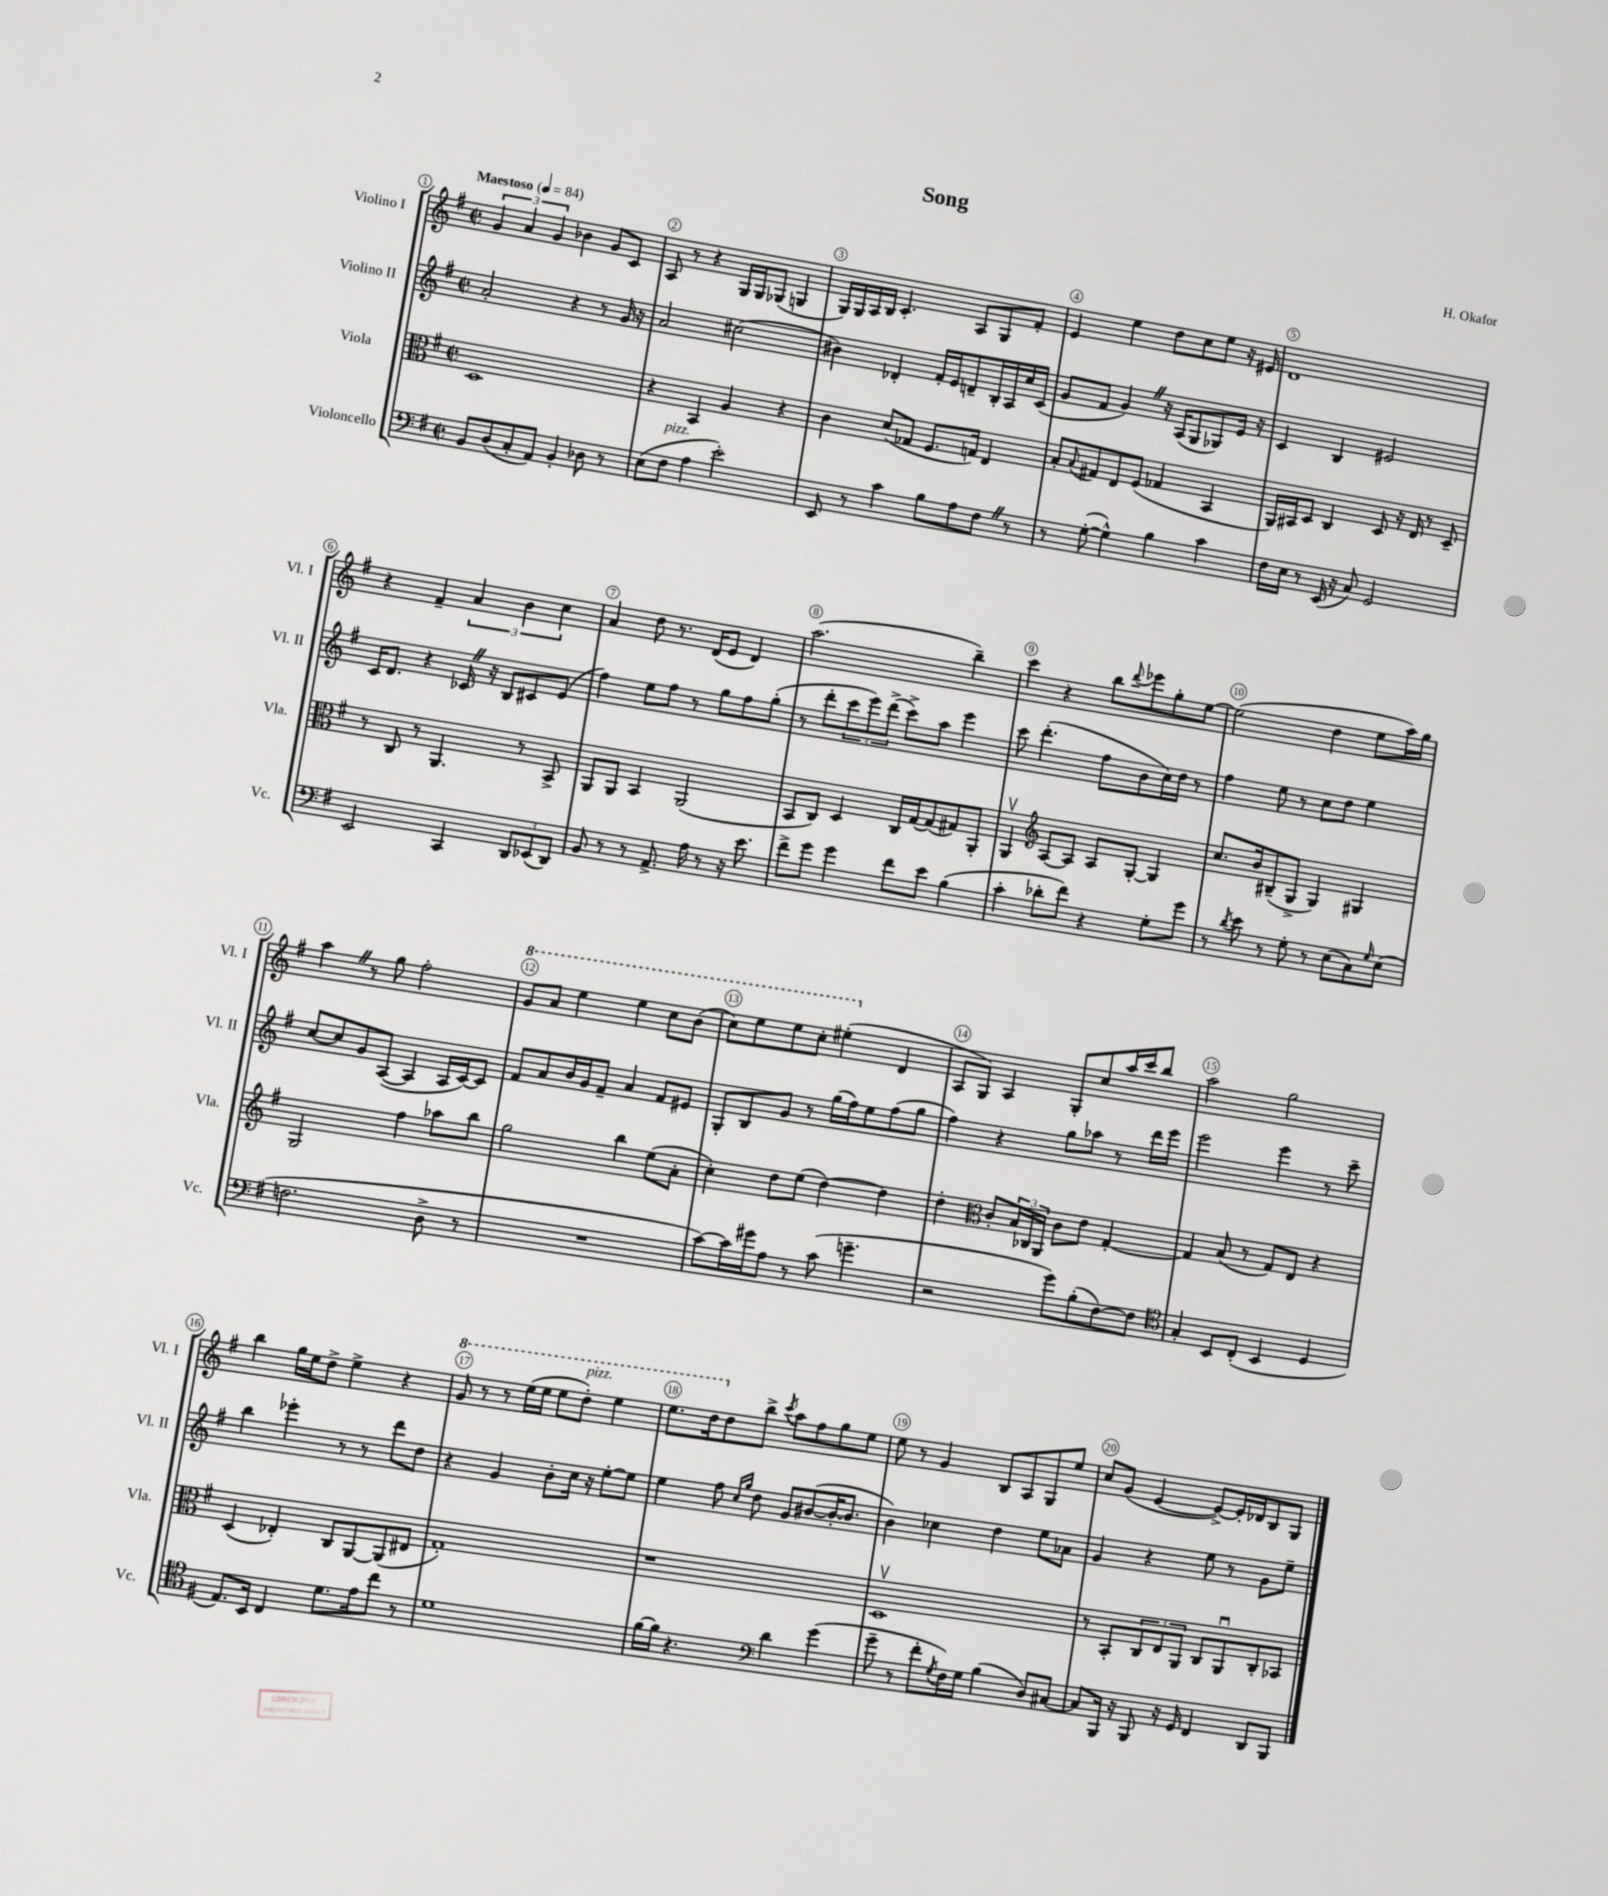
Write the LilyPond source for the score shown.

\header { title = "Song" composer = "H. Okafor" }
<<
\new StaffGroup <<
\new Staff = "s0" \with { instrumentName = "Violino I" shortInstrumentName = "Vl. I" } {
    \clef treble \key g \major \defaultTimeSignature \time 2/2 \tempo "Maestoso" 4 = 84
    \tuplet 3/2 { g'4 a'4 g'4 } bes'4 g'8 c'8 |
    a8 r8 r4 g16 g16 ges8( g4 |
    g16) g16 a16 b16 c'4.-. a8 g8 fis'8-. |
    e'4 e''4 d''8 c''8 e''8 r16 eis'16 |
    d'1 |
    r4 fis'4-- \tuplet 3/2 { a'4 b'4 c''4 } |
    a'4 d''8 r8. d'16( e'8 d'4) |
    a''2.( b''4--) |
    c'''4 r4 b''8 \appoggiatura { d'''8 } ees'''8 g''8-. e''8~ |
    e''2( d''4 e''8 a''16) g''16 |
    a''4 \once \override BreathingSign.text = \markup { \musicglyph "scripts.caesura.straight" } \breathe r8 g''8 fis''2-. |
    \ottava #1 g''8 a''8 e'''4 e'''4 c'''8 b''8( |
    c'''8) e'''8 e'''8 c'''8-. eis'''4-.( \ottava #0 d'4 |
    a8 g8) a4 g8-. c''8 a''16 c'''16 b''8 |
    a''2 g''2 |
    b''4 g''16 e''16 d''8-> e''4-> r4 |
    \ottava #1 g''8 r8 r8 e'''16( e'''16 e'''8 d'''8-.^\markup { \italic "pizz." }) e'''4 |
    e'''8. d'''16 \ottava #0 d''8 b''8-> \acciaccatura { c'''8 } a''8 fis''8 g''8 e''8 |
    e''8 r8 g'4 b8 a8 g8 e''8 |
    c''8 g'8( e'4~ e'8~->) e'16-. des'16 b8 g8 \bar "|." |
}
\new Staff = "s1" \with { instrumentName = "Violino II" shortInstrumentName = "Vl. II" } {
    \clef treble \key g \major \defaultTimeSignature \time 2/2
    a'2-. r4 r8 g'16 r16 |
    a'2 cis''2( |
    bis'4) des'4-. fis'16-. e'16 d'8-- b16-. a16 c''16 c'16( |
    g'8 fis'8 g'4) \once \override BreathingSign.text = \markup { \musicglyph "scripts.caesura.straight" } \breathe r16 a16( g8 ges8) e'16 r16 |
    c'4 b4 eis'2 |
    c'16 d'8. r4 ces'16 \once \override BreathingSign.text = \markup { \musicglyph "scripts.caesura.straight" } \breathe r16 b8 cis'8 e'8( |
    fis''4) e''8 fis''8 r8 g''8 fis''8 g''8-.( |
    r8 d'''8-. \tuplet 3/2 { c'''8 e'''8) d'''8->( } c'''8->) a''8 e'''4 |
    c'''8 d'''4.-.( fis''8 b'8 c''16) d''16 r8 |
    fis''4 e''8 r8 c''8 d''8 e''4 |
    c''8~ c''8 g'8 a8~( a4 a16 c'16~) c'8 |
    fis'8 a'8 b'16 g'16 fis'8-- a'4 fis'8 eis'8 |
    g8-. b8 g'8 r8 g''16( fis''16) e''8 fis''8( g''8 |
    fis''4) r4 g''8 aes''8 r8 d'''16 e'''16 |
    e'''2 e'''4 r8 c'''8-- |
    b''4 ees'''4-. r8 r8 d'''8 d''8 |
    r4 g'4 b'8-. c''16 r16 e''8~-. e''8 |
    e''4 fis''8 \grace { c''16 g''16 } d''8 g'8 bis'8~( bis'16~-. bis'8. |
    b'4) ces''4 d''4 e''8 aes'8 |
    g'4 r4 e''8 r8 g'8 e''8-- \bar "|." |
}
\new Staff = "s2" \with { instrumentName = "Viola" shortInstrumentName = "Vla." } {
    \clef alto \key g \major \defaultTimeSignature \time 2/2
    d1 |
    r4 b,4 a4 r4 |
    c'4 d'8( ges8 fis8. g16) e4 |
    b8-. \appoggiatura { b8 } gis8 e8 fis8( ges4 b,4 |
    a,16) bis,16 d8 c4 d8 r16 e16 r8 d8-- |
    r8 c8 r8 a,4. r8 b,8-> |
    a,8 a,8 b,4 a,2( |
    b,8 c8) d4 c16 g16~ g8( gis8) a,8-. |
    a,4\upbow \clef treble a8~ a8 a8 g8~-. g4 |
    c''8. b'16 bis8--( g8-> g4) gis4 |
    g2 fis''4 aes''8 b''8 |
    g''2 b''4 e''8( a'8-. |
    c''4-.) d''8 e''8( d''4~) d''4 |
    d''4-. \clef alto c'8-. \tuplet 3/2 { b16 ces16 a,16 } c'8 e'8 g4~-. |
    g4 b8( r8 g8) e8 r4 |
    d4( ees4-.) c8 a,8~ a,8( eis8 |
    g1-.) |
    r1 |
    d1\upbow |
    r8 b,8-. \tuplet 3/2 { c8 e8 a,8 } c8 a,8\downbow c8-. bes,8 \bar "|." |
}
\new Staff = "s3" \with { instrumentName = "Violoncello" shortInstrumentName = "Vc." } {
    \clef bass \key g \major \defaultTimeSignature \time 2/2
    b,8 d8( c8-. a,8) b,4-. des8 r8 |
    e8( fis8^\markup { \italic "pizz." } a4 e'2-.) |
    e,8 r8 c'4 b8 a8 fis8 \once \override BreathingSign.text = \markup { \musicglyph "scripts.caesura.straight" } \breathe r8 |
    r8 g8~-.( g4-^) b4 c'4 |
    fis16 e16 r8 e,16( r16 c8) g,2 |
    e,2 c,4 \tuplet 3/2 { d,8 ees,8( d,8) } |
    b,8 r8 r8 a,8.-> a16 r8 r16 e'8. |
    fis'8-> g'8 g'4 fis'8 e'8 b4( |
    c'4-. des'8-. fis'8) r4 g8-. g'8 |
    r8 \acciaccatura { d'8 } e'8 r8 g8-. r8 e8( c8) \grace { g16 } e8( |
    f2. d8-> r8 |
    R1 |
    c'8~) c'16 gis'16 a8 r8 c'8( g'4.-- |
    r2 g'8) b8-.( fis8~) fis8 |
    \clef tenor g4-. b,8 c8-.( b,4 d4 |
    e8.) b,16 c4 d'8. e'16 c''8 r8 |
    d'1 |
    fis'16~ fis'16 r4. \clef bass d'4 g'4( |
    g'8-- r8 fis'8-. \acciaccatura { g8 } fis16) g16 b4( d8) cis8~ |
    cis8 b,,16 r16 b,,8 r16 g,16 fis,4 d,8 b,,8 \bar "|." |
}
>>
>>
\layout { \context { \Score \override BarNumber.break-visibility = ##(#f #t #t) barNumberVisibility = #all-bar-numbers-visible \override BarNumber.stencil = #(make-stencil-circler 0.1 0.3 ly:text-interface::print) } }
